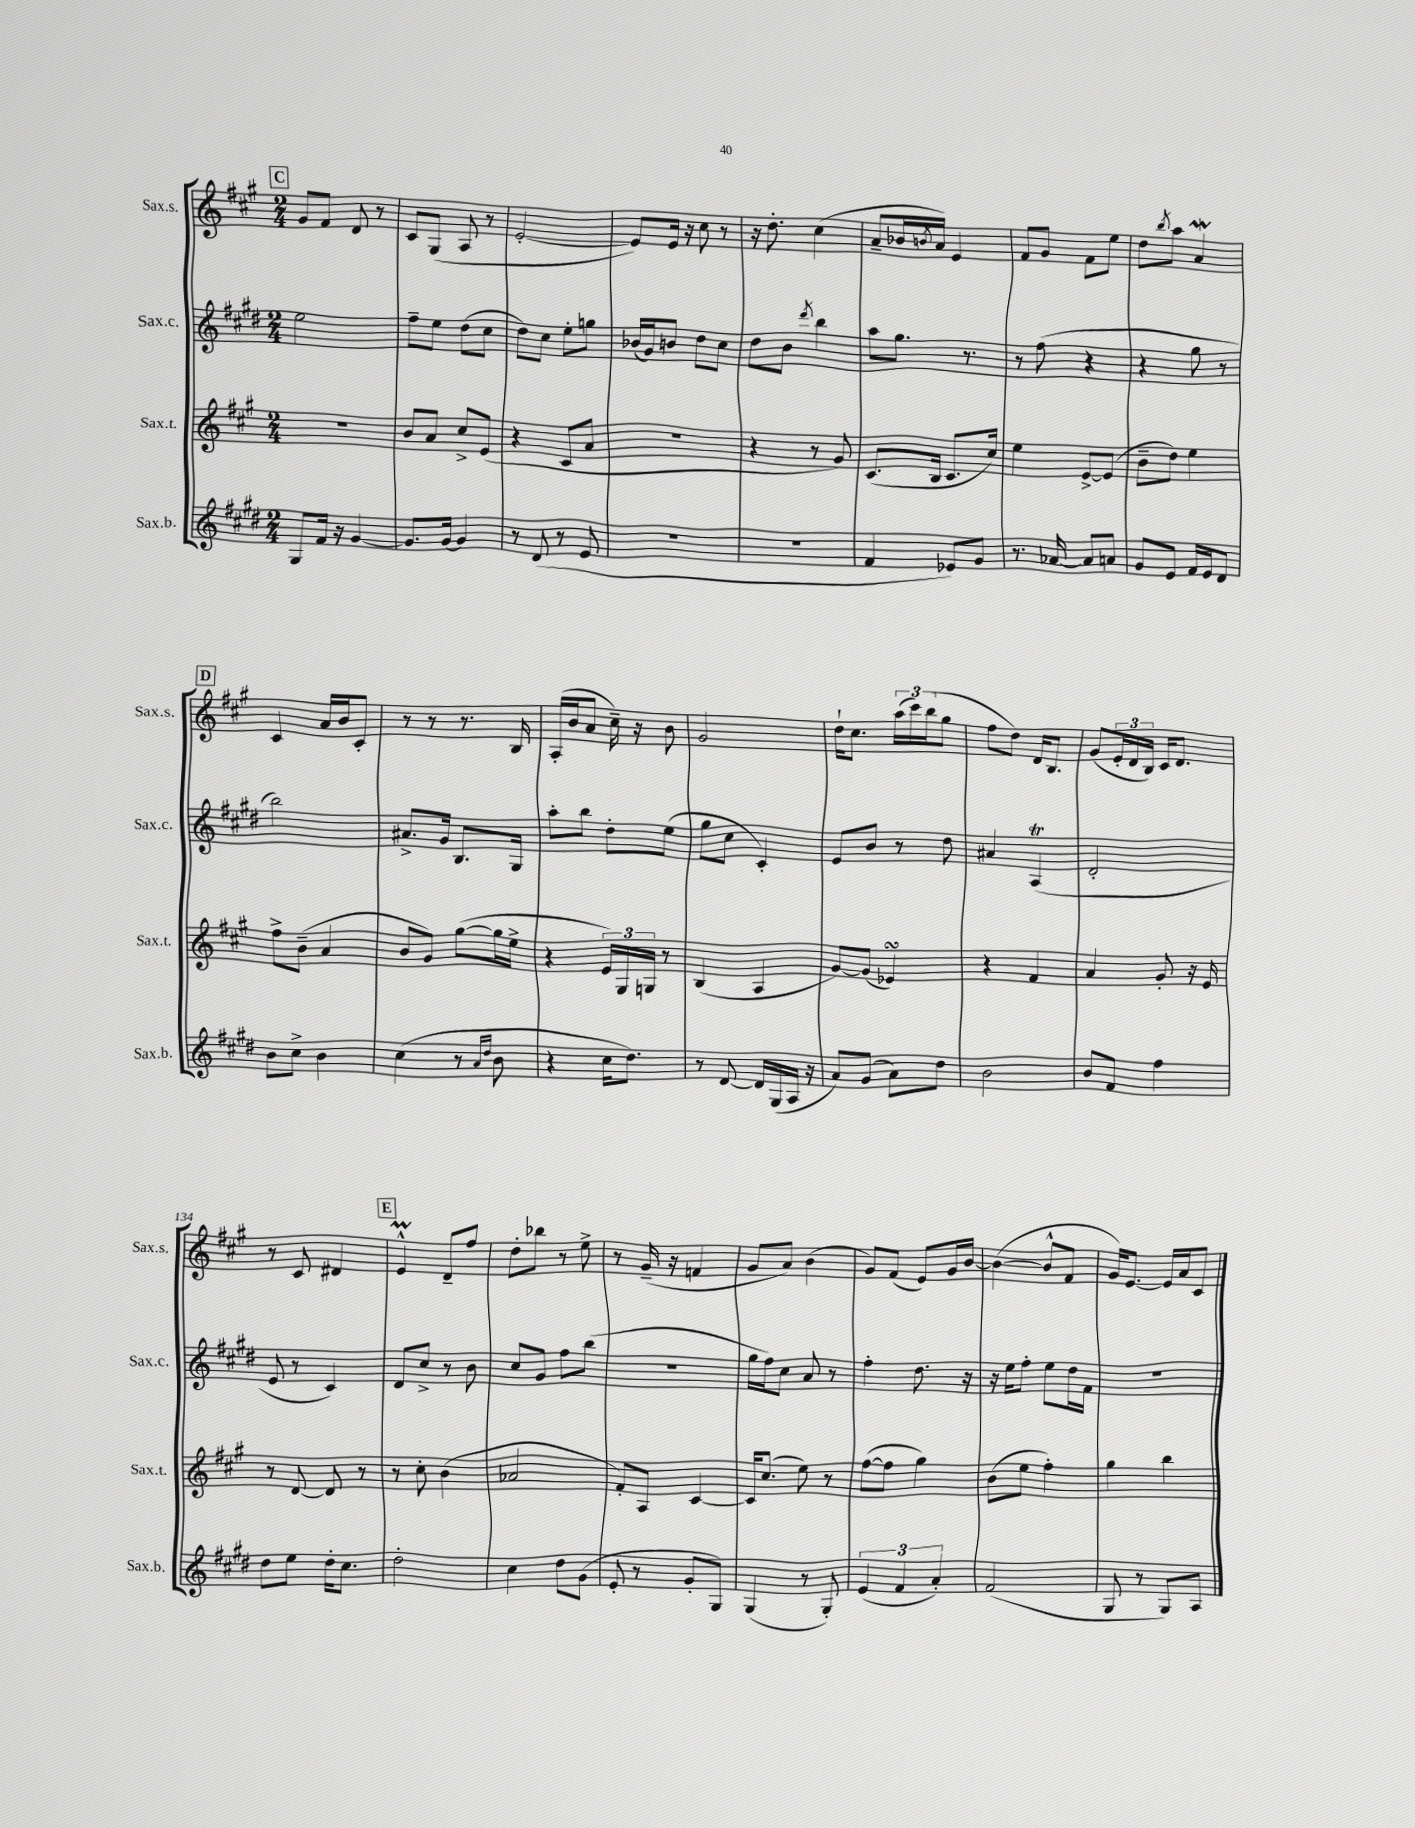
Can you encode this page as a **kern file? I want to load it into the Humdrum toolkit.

**kern	**kern	**kern	**kern
*staff4	*staff3	*staff2	*staff1
*clefG2	*clefG2	*clefG2	*clefG2
*k[f#c#g#d#]	*k[f#c#g#]	*k[f#c#g#d#]	*k[f#c#g#]
*M2/4	*M2/4	*M2/4	*M2/4
8G#	2r	2ee	8g#
16f#	.	.	8f#
16r	.	.	.
[4g#	.	.	8d
.	.	.	8r
=	=	=	=
8.g#]	8b	8ff#~	8c#
.	8a	8ee	(8G#
[16g#	.	.	.
4g#]	8cc#^	(8dd#	8A
.	(8e	8cc#	8r
=	=	=	=
8r	4r	8dd#)	[2e'
(8d#	.	8cc#	.
8r	8c#	8ee'	.
8e	8a	8gg	.
=	=	=	=
2r	2r	(16b-	8e])
.	.	16g#)	.
.	.	8b	16e
.	.	.	16r
.	.	8dd#	8cc#
.	.	8cc#	8r
=	=	=	=
2r	4r	8dd#	16r
.	.	.	8.dd'
.	.	8b	.
.	.	8qddd#	.
.	8r	4bb	(4cc#
.	8g#)	.	.
=	=	=	=
4f#	(8.c#	8aa	8a~
.	.	8.gg#	16b-
.	.	.	8qb
.	16B	.	16a)
8e-)	8.c#	.	4e
.	.	8.r	.
8g#	.	.	.
.	16cc#)	.	.
=	=	=	=
8.r	4ee	8r	8f#
.	.	(8ff#	8g#
[16a-	.	.	.
8a-]	[8e^	4r	8f#
8a	(8e]	.	8ee
=	=	=	=
8g#	8b~	4r	8dd
.	.	.	8qbb
8e	8dd)	.	8aa
16f#	4ee	8gg#	4a
16e	.	.	.
8d#	.	8r	.
=	=	=	=
8b	8ff#^	2bb)	4c#
8cc#^	(8b~	.	.
4b	4a	.	16a
.	.	.	16b
.	.	.	8c#'
=	=	=	=
(4cc#	8b	8.a#^	8r
.	8g#)	.	8r
.	.	16g#	.
8r	([8gg#	8.B	8.r
16qqa	.	.	.
16qqdd#	.	.	.
8b	16gg#]	.	.
.	16ee^	16G#	16B
=	=	=	=
4r	4r	8aa'	(16A'
.	.	.	16b
.	.	8bb	8a
16cc#	24e)	8dd#'	16cc#~)
.	24G#	.	.
8.dd#)	.	.	16r
.	24G	.	.
.	8r	(8ee	8b
=	=	=	=
8r	(4B	8gg#	2g#
[8d#	.	8cc#	.
16d#]	4A	4c#')	.
(16G#	.	.	.
16A	.	.	.
16r	.	.	.
=	=	=	=
8a)	[8g#)	8e	16dd`
.	.	.	8.cc#
(8g#	(8g#]	8b	.
8a)	4e-)	8r	(24aa
.	.	.	24ccc#)
.	.	.	(24bb
8dd#	.	8dd#	8gg#
=	=	=	=
2b	4r	4a#	8ff#
.	.	.	8dd)
.	4f#	(4A	16d
.	.	.	8.B
=	=	=	=
8b	4a	2d#'	(8g#
8f#	.	.	24e'
.	.	.	24d
.	.	.	24B)
4ff#	8g#'	.	16c#
.	.	.	8.d
.	16r	.	.
.	16e	.	.
=	=	=	=
8dd#	8r	8e	8r
8ee	[8d	8r	8c#
16dd#'	8d]	4c#)	4d#
8.cc#	.	.	.
.	8r	.	.
=	=	=	=
2dd#'	8r	8d#	4e^^
.	8cc#'	8cc#^	.
.	(4b	8r	8d~
.	.	8b	8ff#
=	=	=	=
4cc#	2a-	8cc#	8dd'
.	.	8g#	8bb-
8dd#	.	8ff#	8r
(8g#	.	(8bb	8ee^
=	=	=	=
8e'	8f#')	2r	8r
8r	8A	.	(16g#~
.	.	.	16r
8g#'	[4c#	.	4f
8G#)	.	.	.
=	=	=	=
(4G#	16c#]	16gg#	8g#
.	(8.cc#	16ff#)	.
.	.	8cc#	8a)
8r	8ee)	8a	(4b
8G#')	8r	8r	.
=	=	=	=
(6e	([8ff#	4ff#'	8g#)
.	8ff#]	.	(8f#
6f#	.	.	.
.	4gg#)	8.dd#	8e)
6a')	.	.	.
.	.	.	16g#
.	.	16r	[16b
=	=	=	=
(2f#	(8b	16r	(4b_
.	.	16ee	.
.	8ee	8ff#'	.
.	4ff#')	8ee	8b^^]
.	.	16dd#	8f#
.	.	16f#	.
=	=	=	=
8G#	4gg#	2r	16g#)
.	.	.	[8.e
8r	.	.	.
8G#)	4bb	.	16e]
.	.	.	16a
8A	.	.	8c#
==	==	==	==
*-	*-	*-	*-
